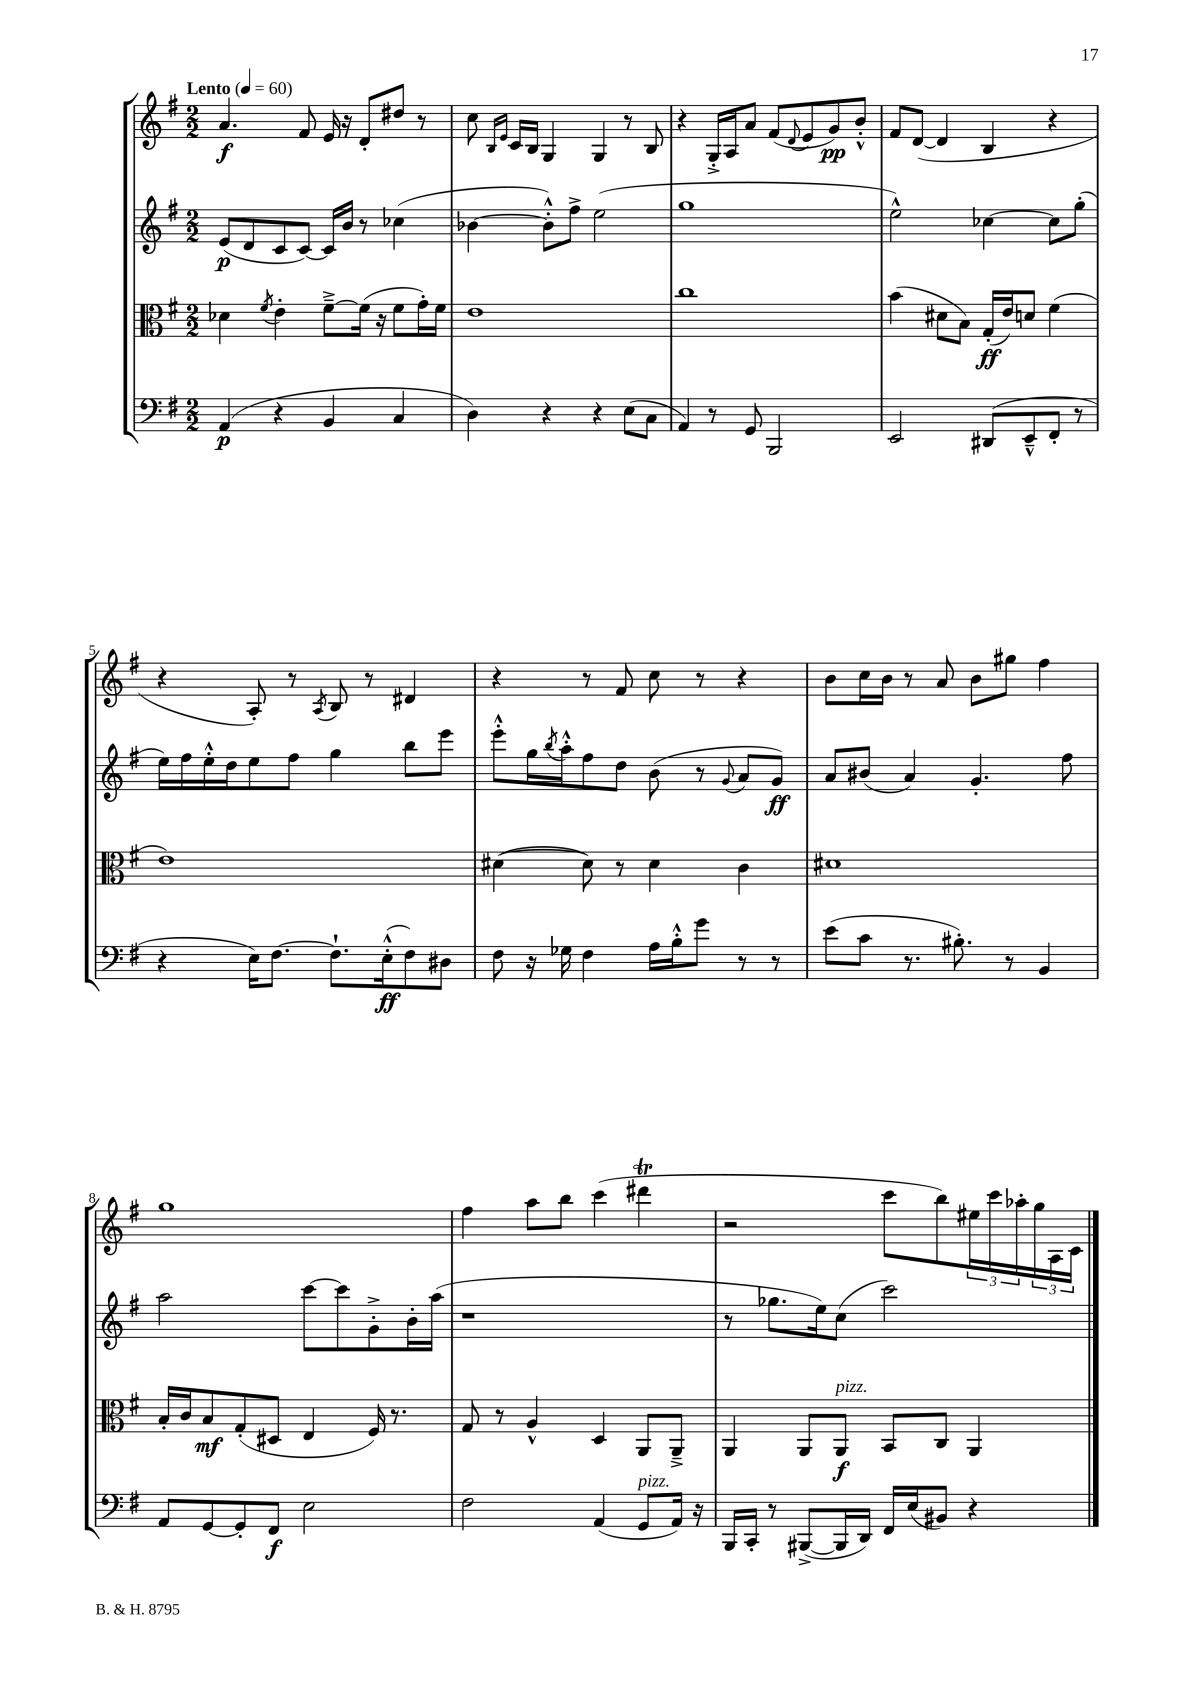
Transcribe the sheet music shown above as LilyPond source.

<<
\new StaffGroup <<
\new Staff = "s0" {
    \clef treble \key g \major \numericTimeSignature \time 2/2 \tempo "Lento" 4 = 60
    a'4.\f fis'8 e'16 r16 d'8-. dis''8 r8 |
    c''8 \grace { b16 e'16 } c'16 b16 g4 g4 r8 b8 |
    r4 g16-.-> a16 a'8 fis'8( \appoggiatura { d'8 } e'8 g'8\pp) b'8-.-^ |
    fis'8 d'8~( d'4 b4 r4 |
    r4 a8-.) r8 \acciaccatura { a8 } b8 r8 dis'4 |
    r4 r8 fis'8 c''8 r8 r4 |
    b'8 c''16 b'16 r8 a'8 b'8 gis''8 fis''4 |
    g''1 |
    fis''4 a''8 b''8 c'''4( dis'''4\trill |
    r2 c'''8 b''8) \tuplet 3/2 { eis''16 c'''16 aes''16-. } \tuplet 3/2 { g''16 a16 c'16 } \bar "|." |
}
\new Staff = "s1" {
    \clef treble \key g \major \numericTimeSignature \time 2/2
    e'8\p( d'8 c'8 c'8~) c'16 b'16 r8 ces''4( |
    bes'4~ bes'8-.-^) fis''8-> e''2( |
    g''1 |
    e''2-^) ces''4~ ces''8 g''8-.( |
    e''16) fis''16 e''16-.-^ d''16 e''8 fis''8 g''4 b''8 e'''8 |
    e'''8-.-^ g''16 \acciaccatura { b''8 } a''16-.-^ fis''8 d''8 b'8( r8 \appoggiatura { g'8 } a'8 g'8\ff) |
    a'8 bis'8( a'4) g'4.-. fis''8 |
    a''2 c'''8~ c'''8 g'8-.-> b'16-. a''16( |
    r1 |
    r8 ges''8. e''16) c''8( c'''2) \bar "|." |
}
\new Staff = "s2" {
    \clef alto \key g \major \numericTimeSignature \time 2/2
    des'4 \acciaccatura { fis'8 } e'4-. fis'8~---> fis'16( r16 fis'8 g'16-.) fis'16 |
    e'1 |
    c''1 |
    b'4( dis'8 b8) g16-.\ff( e'16) d'8 fis'4( |
    e'1) |
    dis'4~( dis'8) r8 dis'4 c'4 |
    dis'1 |
    b16-. c'16 b8\mf g8-.( dis8 e4 fis16) r8. |
    g8 r8 a4-^ d4 a,8 a,8---> |
    a,4 a,8 a,8\f^\markup { \italic "pizz." } b,8 c8 a,4 \bar "|." |
}
\new Staff = "s3" {
    \clef bass \key g \major \numericTimeSignature \time 2/2
    a,4\p( r4 b,4 c4 |
    d4) r4 r4 e8( c8 |
    a,4) r8 g,8 b,,2 |
    e,2 dis,8( e,8---^ fis,8-. r8 |
    r4 e16) fis8.~ fis8.-! e16-.-^\ff( fis8) dis8 |
    fis8 r16 ges16 fis4 a16 b16-.-^ g'8 r8 r8 |
    e'8( c'8 r8. bis8.-.) r8 b,4 |
    a,8 g,8~ g,8-. fis,8\f e2 |
    fis2 a,4( g,8^\markup { \italic "pizz." } a,16) r16 |
    b,,16 c,16-. r8 bis,,8~->( bis,,16 d,16) fis,16 e16( bis,8) r4 \bar "|." |
}
>>
>>
